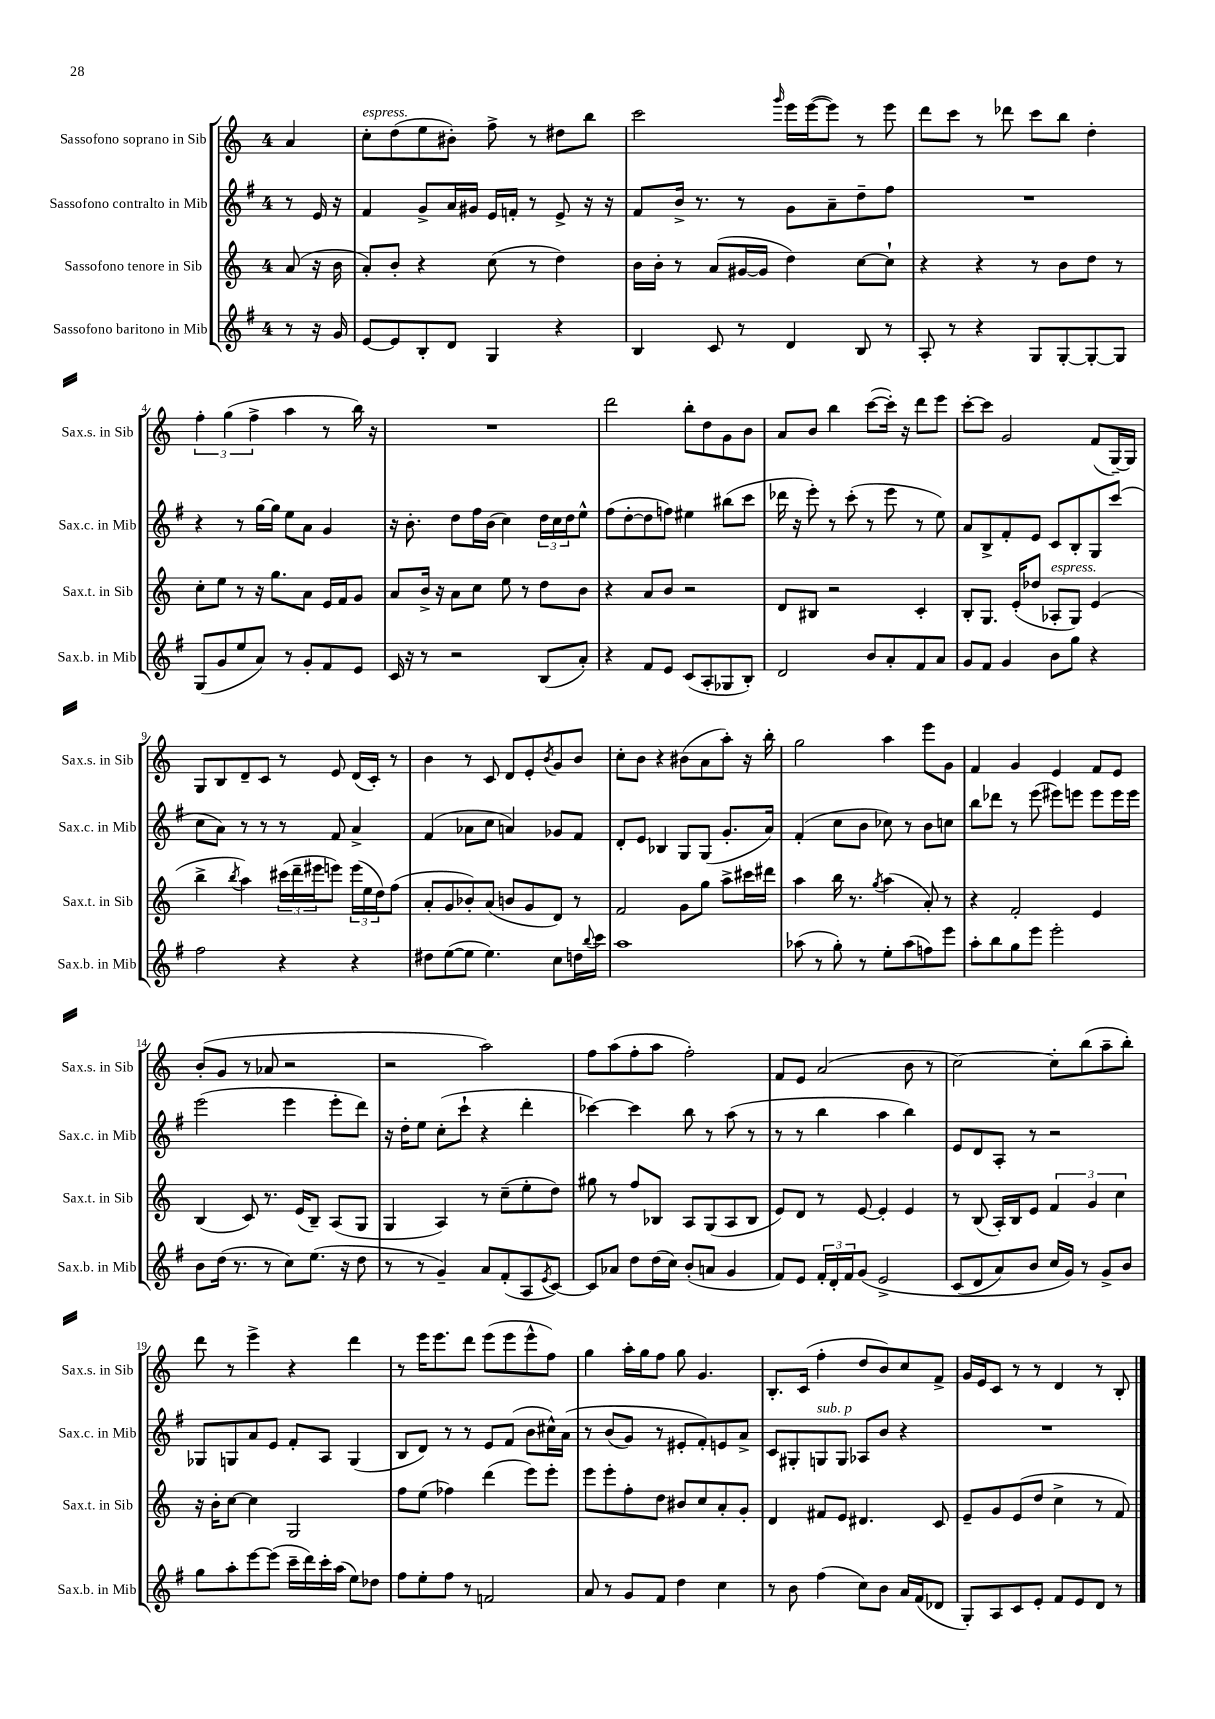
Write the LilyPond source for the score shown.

<<
\new StaffGroup <<
\new Staff = "s0" \with { instrumentName = "Sassofono soprano in Sib" shortInstrumentName = "Sax.s. in Sib" } {
    \clef treble \key c \major \once \override Staff.TimeSignature.style = #'single-digit \time 4/4 \partial 4
    a'4 |
    c''8-.^\markup { \italic "espress." } d''8( e''8 bis'8-.) f''8-> r8 dis''8 b''8 |
    c'''2 \grace { g'''16 } e'''16 e'''16~( e'''8) r8 e'''8 |
    d'''8 c'''8 r8 des'''8 c'''8 b''8 d''4-. |
    \tuplet 3/2 { f''4-. g''4( f''4-> } a''4 r8 b''16) r16 |
    R1 |
    d'''2 b''8-. d''8 g'8 b'8 |
    a'8 b'8 b''4 c'''8~( c'''16-.) r16 d'''8 e'''8 |
    c'''8~-. c'''8 g'2 f'8( g16~--) g16 |
    g8 b8 d'8-- c'8 r8 e'8 d'16( c'16-.) r8 |
    b'4 r8 c'8 d'8 e'8-. \acciaccatura { b'8 } g'8 b'8 |
    c''8-. b'8 r4 bis'8( a'8 a''8-.) r16 b''16-. |
    g''2 a''4 e'''8 g'8 |
    f'4 g'4 e'4 f'8 e'8 |
    b'8-.( g'8 r8 aes'8 r2 |
    r2 a''2) |
    f''8 a''8( f''8-. a''8 f''2-.) |
    f'8 e'8 a'2( b'8 r8 |
    c''2~) c''8-. b''8( a''8-- b''8-.) |
    d'''8 r8 e'''4-> r4 d'''4 |
    r8 e'''16 e'''8. d'''8 e'''8( e'''8 e'''8-^ f''8) |
    g''4 a''16-. g''16 f''8 g''8 g'4. |
    b8.-. c'16( f''4-. d''8 b'8) c''8 f'8-> |
    g'16 e'16 c'8 r8 r8 d'4 r8 b8-. \bar "|." |
}
\new Staff = "s1" \with { instrumentName = "Sassofono contralto in Mib" shortInstrumentName = "Sax.c. in Mib" } {
    \clef treble \key g \major \once \override Staff.TimeSignature.style = #'single-digit \time 4/4 \partial 4
    r8 e'16 r16 |
    fis'4 g'8-> a'16 gis'16 e'16 f'16-. r8 e'8-> r16 r16 |
    fis'8 b'16-> r8. r8 g'8 a'8-- d''8-- fis''8 |
    R1 |
    r4 r8 g''16~ g''16 e''8 a'8 g'4 |
    r16 b'8.-. d''8 fis''16 b'16( c''4) \tuplet 3/2 { d''16 c''16 d''16 } e''8-^ |
    fis''8( d''8~-. d''8 f''8) eis''4 bis''8( c'''8 |
    des'''16 r16 e'''8-.) r8 c'''8-.( r8 e'''8 r8 e''8) |
    a'8 b8-> fis'8-. e'8 c'8 b8-. g8 c'''8( |
    c''8 a'8) r8 r8 r8 fis'8 a'4-> |
    fis'4( aes'8 c''8 a'4) ges'8 fis'8 |
    d'8-. e'8 bes4 g8 g8( g'8.-. a'16) |
    fis'4-.( c''8 b'8 ces''8) r8 b'8 c''8 |
    b''8 des'''8 r8 e'''8( eis'''8) e'''8 e'''8 e'''16 e'''16 |
    e'''2( e'''4 e'''8-. d'''8) |
    r16 d''16-. e''8 c''8-.( c'''8-! r4 d'''4-. |
    ces'''4~) ces'''4 b''8 r8 a''8( r8 |
    r8 r8 b''4 a''4 b''4) |
    e'8 d'8 a8-. r8 r2 |
    ges8 g8 a'8 e'8 fis'8-. a8 g4( |
    b8 d'8) r8 r8 e'8 fis'8( b'8 cis''16-^) a'16\( |
    r8 b'8( g'8) r8 eis'8-. fis'8-.\) e'8 a'8-> |
    c'8 gis8-. g8^\markup { \italic "sub. p" } g8 aes8 b'8 r4 |
    R1 \bar "|." |
}
\new Staff = "s2" \with { instrumentName = "Sassofono tenore in Sib" shortInstrumentName = "Sax.t. in Sib" } {
    \clef treble \key c \major \once \override Staff.TimeSignature.style = #'single-digit \time 4/4 \partial 4
    a'8( r16 b'16 |
    a'8-.) b'8-. r4 c''8( r8 d''4) |
    b'16 b'16-. r8 a'8( gis'16~ gis'16 d''4) c''8~ c''8-! |
    r4 r4 r8 b'8 d''8 r8 |
    c''8-. e''8 r8 r16 g''8. a'8 e'16 f'16 g'8 |
    a'8 b'16-> r16 a'8 c''8 e''8 r8 d''8 b'8 |
    r4 a'8 b'8 r2 |
    d'8 bis8 r2 c'4-. |
    b8-. g8. e'16-.( des''8 aes8-.^\markup { \italic "espress." } g8) e'4( |
    b''4-> \acciaccatura { b''8 } a''4) \tuplet 3/2 { cis'''16( d'''16-- eis'''16 } e'''8) \tuplet 3/2 { e'''16( e''16 d''16) } f''8( |
    a'8-. g'8 bes'8-.) a'8( b'8 g'8 d'8) r8 |
    f'2 g'8 g''8 a''8-> cis'''16 dis'''16 |
    a''4 b''16 r8. \acciaccatura { g''8 } a''4( a'8-.) r8 |
    r4 f'2-. e'4 |
    b4( c'8) r8. e'16( b8--) a8( g8 |
    g4 a4) r8 c''8--( e''8-. d''8) |
    gis''8 r8 f''8 bes8 a8 g8( a8 bes8 |
    e'8) d'8 r8 e'8~ e'4-. e'4 |
    r8 b8( a16-.) b16 e'8 \tuplet 3/2 { f'4 g'4 c''4 } |
    r16 b'16-. c''8~ c''4 g2 |
    f''8 e''8( fes''4) d'''4( e'''8) e'''8-. |
    e'''8 e'''8-. f''8-. d''8 bis'8 c''8 a'8-. g'8-. |
    d'4 fis'8 e'8 dis'4. c'8 |
    e'8-- g'8 e'8( d''8 c''4-> r8 f'8) \bar "|." |
}
\new Staff = "s3" \with { instrumentName = "Sassofono baritono in Mib" shortInstrumentName = "Sax.b. in Mib" } {
    \clef treble \key g \major \once \override Staff.TimeSignature.style = #'single-digit \time 4/4 \partial 4
    r8 r16 g'16 |
    e'8~ e'8 b8-. d'8 g4 r4 |
    b4 c'8 r8 d'4 b8 r8 |
    a8-. r8 r4 g8 g8~-. g8~-. g8 |
    g8( g'8 e''8 a'8) r8 g'8-. fis'8 e'8 |
    c'16 r16 r8 r2 b8( a'8-.) |
    r4 fis'8 e'8 c'8( a8-. ges8 b8-.) |
    d'2 b'8 a'8-. fis'8 a'8 |
    g'8 fis'8 g'4 b'8 g''8 r4 |
    fis''2 r4 r4 |
    dis''8 e''8~( e''8 e''4.) c''8 d''16 \appoggiatura { b''8 } c'''16 |
    a''1 |
    aes''8( r8 g''8-.) r8 e''8-. aes''8( f''8) e'''8 |
    a''8-. b''8 g''8 e'''8 e'''2-. |
    b'8 d''16( r8. r8 c''8) e''8.( r16 d''8 |
    r8 r8 g'4--) a'8 fis'8-.( a8 \acciaccatura { e'8 } c'8~) |
    c'8 aes'8 d''8 d''16( c''16) b'8-.( a'8 g'4 |
    fis'8) e'8 \tuplet 3/2 { fis'16-. d'16-. fis'16 } g'8\( e'2-> |
    c'8( d'8 a'8) b'8 c''16 g'16\) r8 g'8-> b'8 |
    g''8 a''8-. e'''8~ e'''8( c'''16-- d'''16) c'''16-. a''16( e''8) des''8 |
    fis''8 e''8-. fis''8 r8 f'2 |
    a'8 r8 g'8 fis'8 d''4 c''4 |
    r8 b'8 fis''4( c''8) b'8 a'16 fis'16( des'8 |
    g8-.) a8 c'8 e'8-. fis'8 e'8 d'8 r8 \bar "|." |
}
>>
>>
